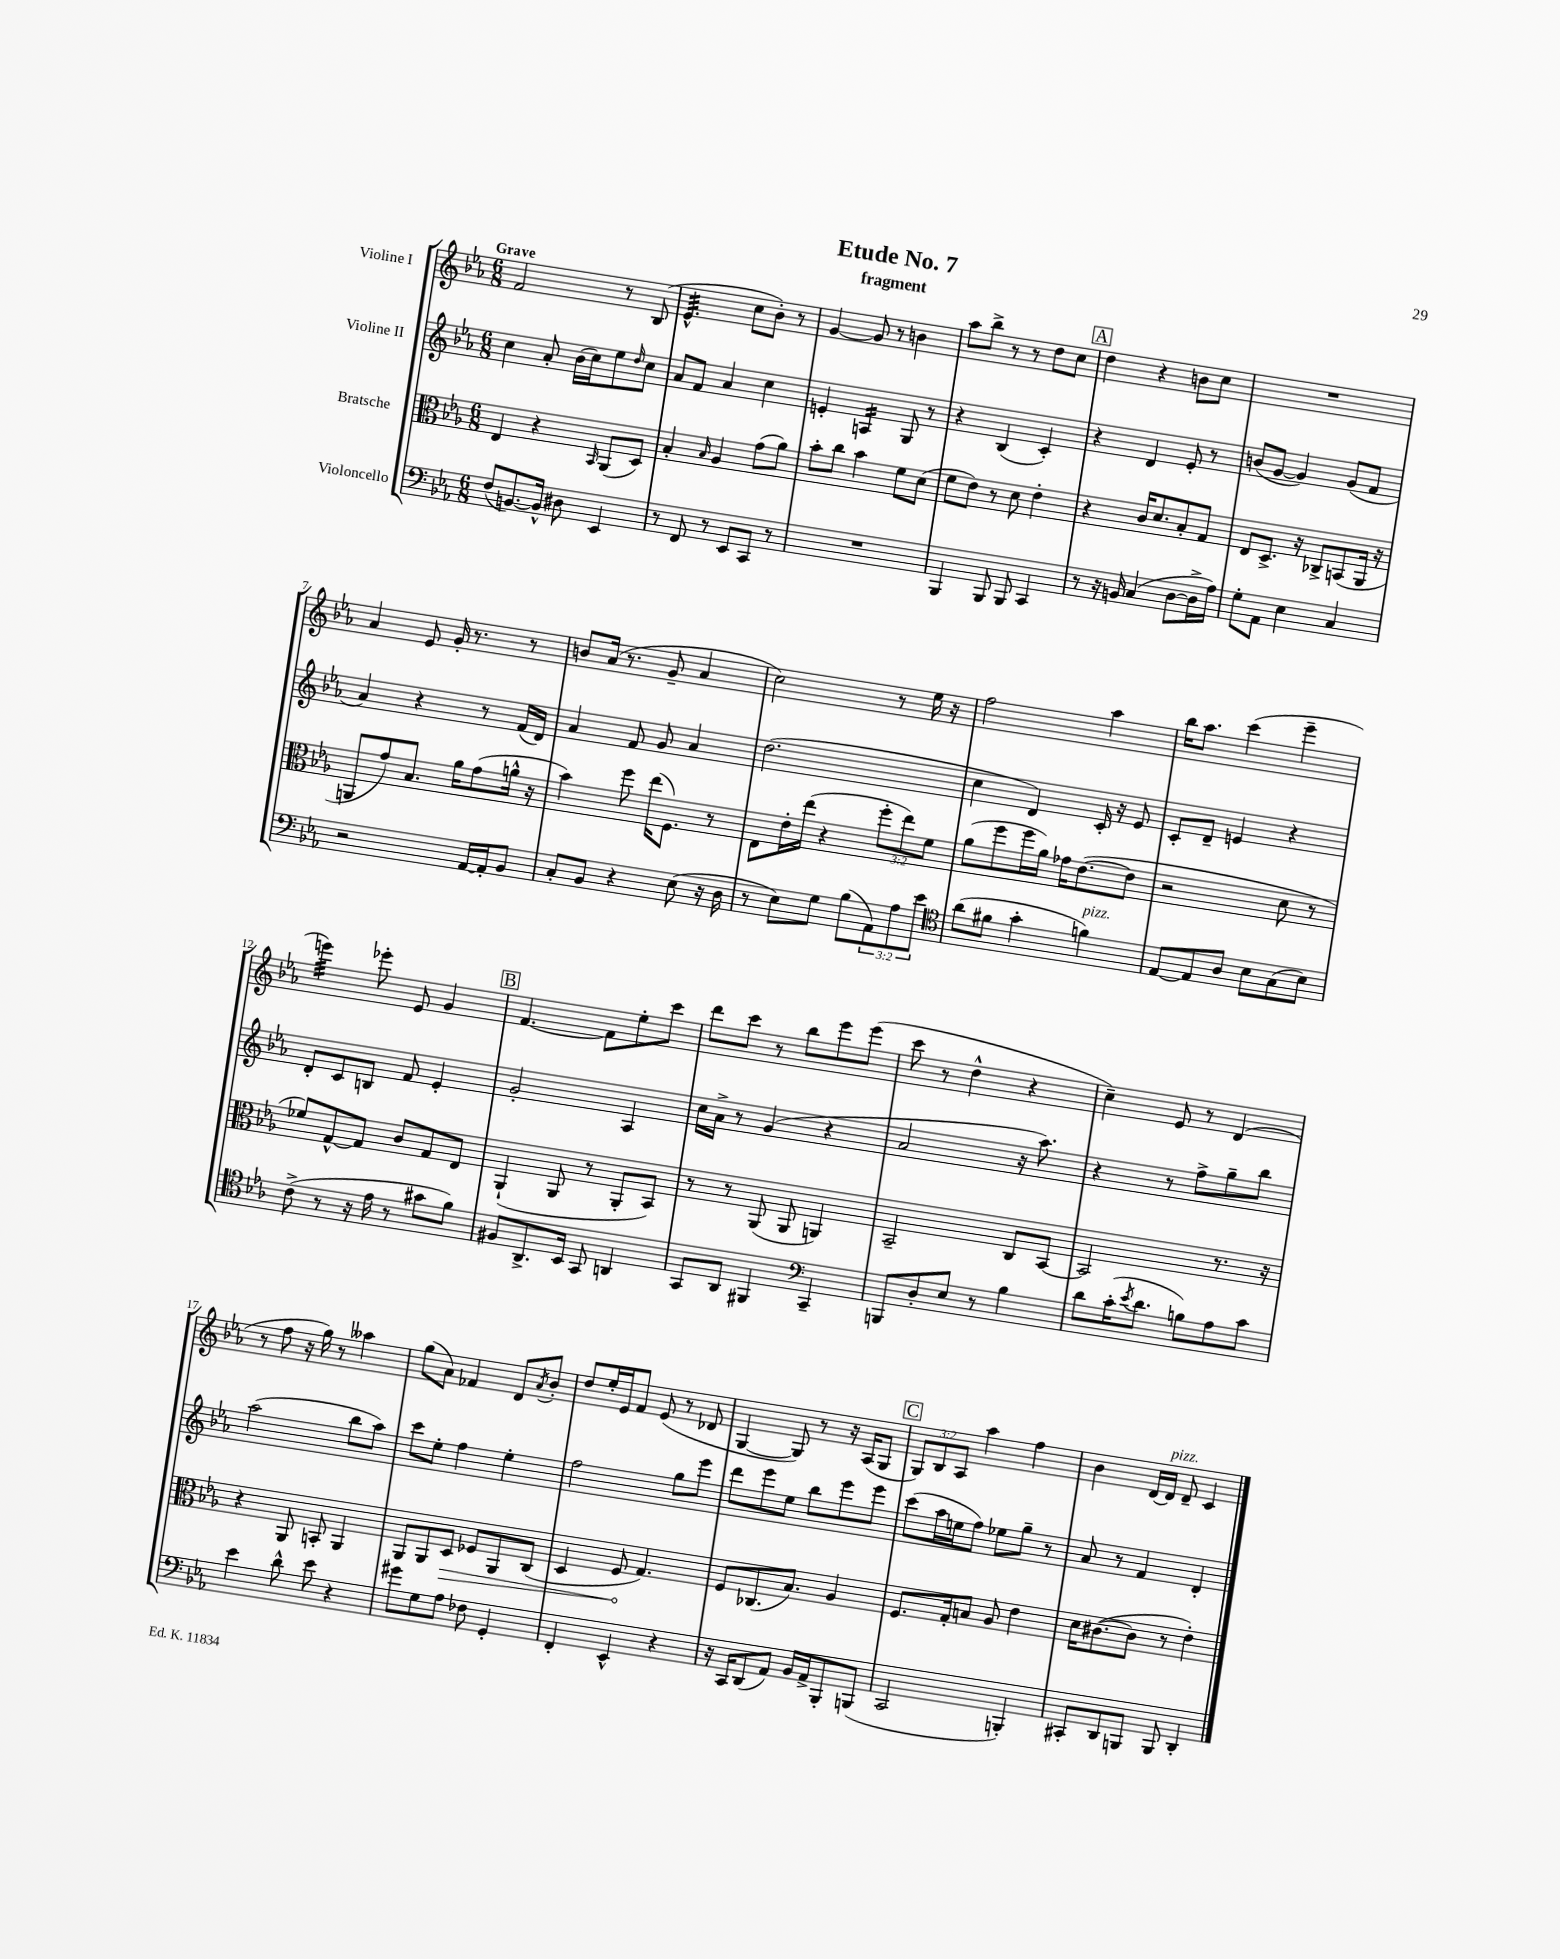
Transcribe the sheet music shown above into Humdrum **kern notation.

**kern	**kern	**kern	**kern
*staff4	*staff3	*staff2	*staff1
*clefF4	*clefC3	*clefG2	*clefG2
*k[b-e-a-]	*k[b-e-a-]	*k[b-e-a-]	*k[b-e-a-]
*M6/8	*M6/8	*M6/8	*M6/8
(8F/L	4E-/	4cc\	2f/
[8.BB/)	.	.	.
.	4r	8a-'/	.
16BB^^/]Jk	.	.	.
8D#\	.	(16b-\LL	.
.	.	16cc\J)	.
.	16qqBB-/	.	.
4EE-/	(8AA-/L	8ee-\	8r
.	.	16qqdd/	.
.	8D/J)	8cc\J	(8B-/
=	=	=	=
8r	4B-'/	8a-/L	4.e-^^/
8FF/	.	8f/J	.
.	16qqB-/	.	.
8r	4A-/	4a-/	.
8EE-/L	.	.	8cc\L
8CC/J	(8g\L	4cc\	8b-'\J)
8r	8a-\J)	.	8r
=	=	=	=
2.r	8b-'\L	4e'/	[4g/
.	8cc\J	.	.
.	4b-\	4A/	8g/]
.	.	.	8r
.	8f\L	8G/	4b\
.	(8d\J	8r	.
=	=	=	=
4BBB-/	8f\L	4r	8aa-\L
.	8e-\J)	.	8bb-^\J
8BBB-/	8r	(4B-/	8r
8BBB-/	8d\	.	8r
4CC/	4e-'\	4c'/)	8dd\L
.	.	.	8cc\J
=	=	=	=
8r	4r	4r	4dd\
16r	.	.	.
16BB/	.	.	.
(4C/	16c/LK	4d/	4r
.	8.d/	.	.
[8D\L	8B-'/	8e-'/	8b\L
16D^\]L	8G/J	8r	8cc\J
16A-\JJ)	.	.	.
=	=	=	=
8G'\L	8E-/L	(8b/L	2.r
8AA-\J	8.D^/J	[8g/J	.
4E-\	.	4g/])	.
.	16r	.	.
.	8C-^/L	.	.
4C/	(8BB/	(8g/L	.
.	16AA-/Jk	8f/J	.
.	16r	.	.
=	=	=	=
2r	8AA/L	4a-/)	4a-/
.	8g/)	.	.
.	8.B-/J	4r	8e-/
.	.	.	16g'/
.	16a-\LK	.	8.r
[16AA-/LL	(8g\	8r	.
16AA-'/]J	.	.	.
8BB-/J	16a^^\Jk	(16f/LL	8r
.	16r	16d/JJ)	.
=	=	=	=
8C'/L	4b-\)	4a-/	8b/L
8BB-/J	.	.	(16a-/Jk
.	.	.	8.r
4r	8ff\	8f/	.
.	(16ee-\LK	8g/	8g~/
.	8.F\J)	.	.
(8E-\	.	4a-/	4a-/
16r	8r	.	.
16D\	.	.	.
=	=	=	=
8r	8E-\L	(2.dd\	2cc\)
8E-\L)	16e-'\L	.	.
.	(16ee-\JJ	.	.
8G\J	4r	.	.
(8B-\L	.	.	.
12AA-\)	12ff'\L	.	8r
12A-\	12ee-\)	.	.
.	.	.	16ee-\
12e-\J	12f\J	.	.
.	.	.	16r
=	=	=	=
*clefC4	*	*	*
(8a-\L	(8a-\L	4cc\	2ff\
8f#\J	8ff\	.	.
4g'\	16ff\L	4d/)	.
.	16a-\JJ)	.	.
.	16g-\LK	.	.
.	([8.e-\	.	.
4f\)	.	16c'/	4aa-\
.	.	16r	.
.	8e-\]J	8e-/	.
=	=	=	=
[8E-/L	2r	8c'/L	16bb-\LK
.	.	.	8.aa-\J
8E-/]	.	8d~/J	.
8A-/J	.	4e/	(4ccc\
8B-\L	.	.	.
(8G\	8d\	4r	4eee-~\
8B-\J)	8r	.	.
=	=	=	=
(8c^\	8f-/L)	8d'/L	4eee\)
8r	[8G^^/	8c/	.
16r	8G/]J	8B/J	8eee-'\
16e-\	.	.	.
8r	8c/L	8f/	8e-/
8g#\L	8G/	4e-'/	4g/
8f\J)	8E-/J	.	.
=	=	=	=
8F#/L	(4AA-`/	2g'/	[4.f/
8.AA-^/	.	.	.
.	8AA-/	.	.
16BB-/Jk	.	.	.
8GG/	8r	.	8f\]L
4AA/	8AA-'/L	4A-/	8ee-'\
.	8BB-/J)	.	8ccc\J
=	=	=	=
8GG/L	8r	16cc\LL	8ddd\L
.	.	16a-^\JJ	.
8AA-/J	8r	8r	8ccc\J
4FF#/	(8AA-/	(4g/	8r
.	8AA-/	.	8bb-\L
*clefF4	*	*	*
4CC~/	4AA/)	4r	8eee-\
.	.	.	(8eee-\J
=	=	=	=
8BBB/L	2BB-~/	2a-/	8ccc\
8D'/	.	.	8r
8E-/J	.	.	4dd^^\
8r	.	.	.
4B-\	8C/L	16r	4r
.	.	8.aa-\)	.
.	[8BB-/J	.	.
=	=	=	=
8d\L	2BB-/]	4r	4cc~\)
(16c'\K	.	.	.
8qe-/	.	.	.
8.d\J	.	.	.
.	.	8r	8e-/
8B\L)	.	8ff^\L	8r
8A-\	8.r	8gg~\	(4d/
8c\J	.	8bb-\J	.
.	16r	.	.
=	=	=	=
4e-\	4r	(2aa-\	8r
.	.	.	8ff\
8d^^\	8AA-/	.	16r
.	.	.	16gg\)
8e-\	8BB'/	.	8r
4r	4AA-/	8bb-\L	4aa--\
.	.	8aa-\J)	.
=	=	=	=
8g#\L	8AA-/L	8ccc\L	(8gg\L
8G\	8AA-/	8ee-'\J	8a-\J)
8A-\J	8D/J	4ff\	4f-/
8F-\	8F-/L	.	.
4GG'/	8AA-/	4ee-'\	8d/L
.	.	.	8qa-/
.	(8C/J	.	8b-'/J
=	=	=	=
4FF'/	4D/	2ff\	8dd/L
.	.	.	16ee-'/L
.	.	.	16e-/J
4EE-^^/	8F/	.	8f/J
.	4.G/)	.	(8e-/
4r	.	8gg\L	8r
.	.	8eee-\J	8d-/
=	=	=	=
16r	8F/L	8ddd\L	[4G/
16CC/LK	.	.	.
(8DD/	(8.C-/	8eee-\	.
8AA-/J)	.	8ee-\J	8G/])
.	8.B-/J)	.	.
16BB-/LL	.	8bb-\L	8r
16AA-^/J	.	.	.
8BBB-'/	4A-/	8eee-\	16r
.	.	.	(16A-/LK
(8BBB/J	.	8eee-\J	8G/J
=	=	=	=
2CC/	8.F/L	(8ccc\L	12G/L)
.	.	.	12B-/
.	.	16aa-\L	.
.	.	.	12A-/J
.	16G'/k	16ee\J	.
.	8B/J	8ff\J)	4aa-\
.	8A-/	8ee-\L	.
4BBB'/)	4e-\	8gg~\J	4ff\
.	.	8r	.
=	=	=	=
8CC#'/L	16d\LK	8a-/	4b-\
.	([8.c#\	.	.
8DD/	.	8r	.
8BBB/J	8c#\]J	4f/	[16d/LL
.	.	.	16d/]JJ
8BBB/	8r	.	8d~/
4DD'/	4e-'\)	4d'/	4c/
==	==	==	==
*-	*-	*-	*-
